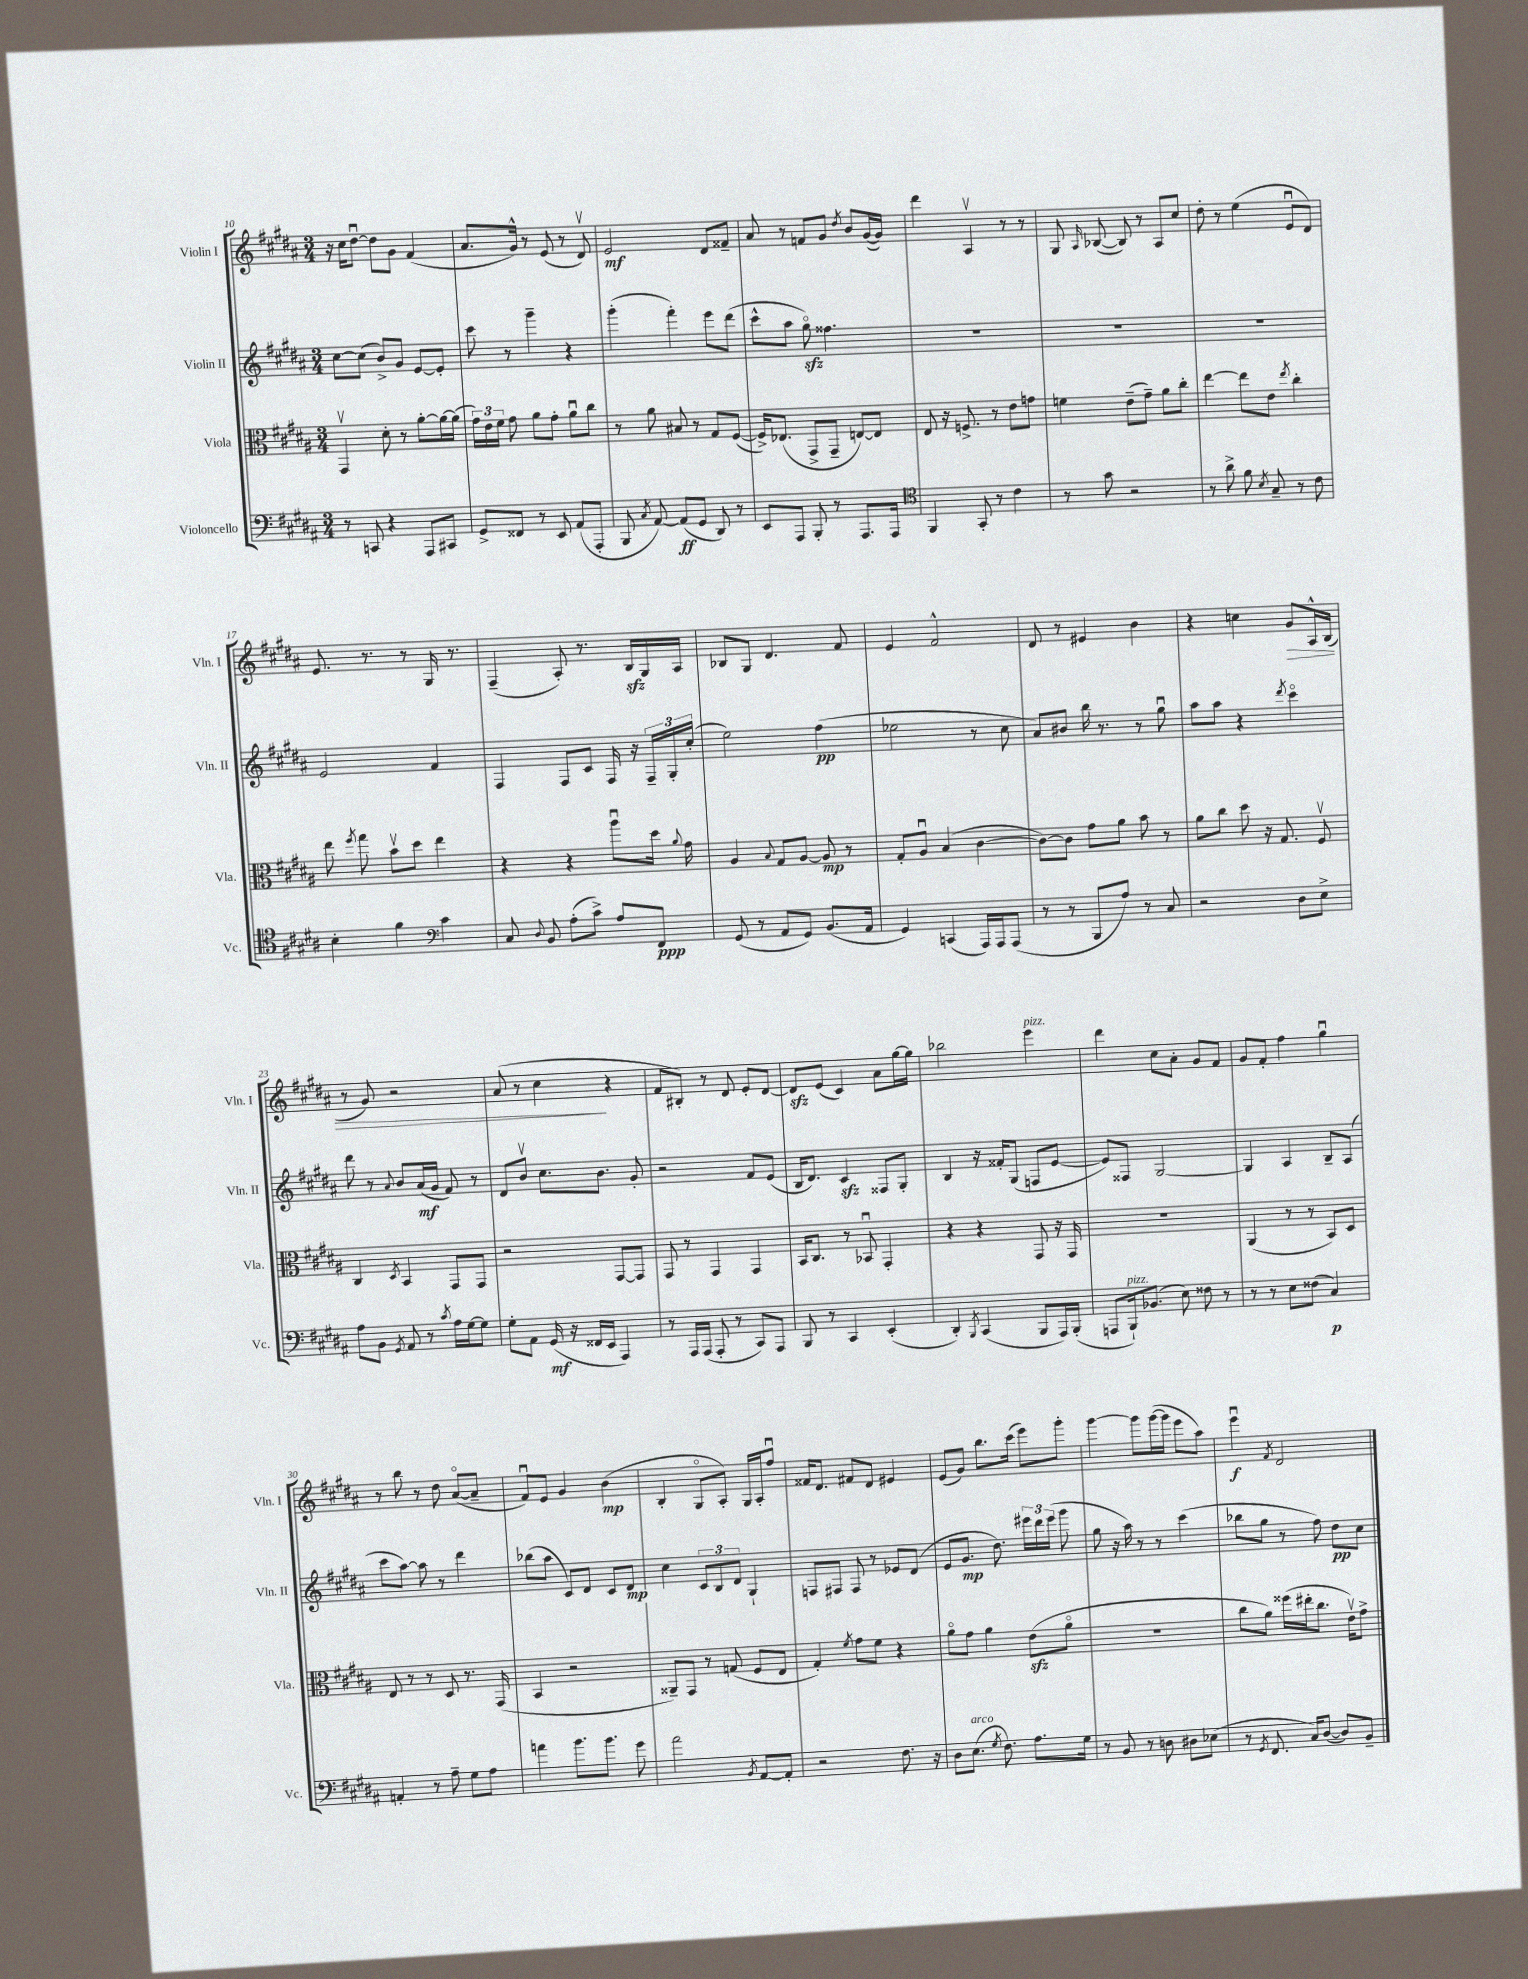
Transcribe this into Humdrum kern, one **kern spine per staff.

**kern	**dynam	**kern	**dynam	**kern	**dynam	**kern	**dynam
*part4	*part4	*part3	*part3	*part2	*part2	*part1	*part1
*staff4	*staff4	*staff3	*staff3	*staff2	*staff2	*staff1	*staff1
*I"Violoncello	*	*I"Viola	*	*I"Violin II	*	*I"Violin I	*
*I'Vc.	*	*I'Vla.	*	*I'Vln. II	*	*I'Vln. I	*
*clefF4	*	*clefC3	*	*clefG2	*	*clefG2	*
*k[f#c#g#d#a#]	*	*k[f#c#g#d#a#]	*	*k[f#c#g#d#a#]	*	*k[f#c#g#d#a#]	*
*M3/4	*	*M3/4	*	*M3/4	*	*M3/4	*
=10	=10	=10	=10	=10	=10	=10	=10
8r	.	4GG#v/	.	[8cc#\L	.	16r	.
.	.	.	.	.	.	16cc#\KL	.
8CCn/	.	.	.	(8cc#\J]	.	[8dd#u\J	.
4r	.	8d#'\	.	8b^/L)	.	8dd#\L]	.
.	.	8r	.	8g#/J	.	8g#\J	.
8AAA#/L	.	[8a#'\L	.	[8e/L	.	(4f#/	.
8CC#X/J	.	16a#\L_	.	8e'/J]	.	.	.
.	.	(16a#\JJ]	.	.	.	.	.
=11	=11	=11	=11	=11	=11	=11	=11
8GG#^/L	.	24g#\LL)	.	8ccc#\	.	8.a#/L	.
.	.	24e\	.	.	.	.	.
.	.	24f#\JJ	.	.	.	.	.
8FF##X/J	.	8g#\	.	8r	.	.	.
.	.	.	.	.	.	16g#^^/Jk)	.
8r	.	8a#\L	.	4ggg#~\	.	8r	.
8EE/	.	8g#'\J	.	.	.	(8e/	.
(8AA#/L	.	8a#u\L	.	4r	.	8r	.
8AAA#'/J	.	8cc#\J	.	.	.	8d#v/)	.
=12	=12	=12	=12	=12	=12	=12	=12
8BBB/	.	8r	.	(4ggg#'\	.	2e/	mf
8qC#/	.	.	.	.	.	.	.
[8AA#/)	.	8a#\	.	.	.	.	.
(8AA#/L]	ff	8B#X/	.	4fff#'\)	.	.	.
8GG#/J	.	8r	.	.	.	.	.
8DD#/)	.	8G#/L	.	8eee\L	.	8d#/L	.
8r	.	([8F#/J	.	(8ddd#\J	.	8f##X~/J	.
=13	=13	=13	=13	=13	=13	=13	=13
8EE/L	.	16F#^/KL])	.	8ccc#^^\L	.	8a#/	.
.	.	(8.E-X/J	.	.	.	.	.
8AAA#/J	.	.	.	8aa#\J	.	8r	.
8BBB'/	.	8GG#^/L	.	8gg#zz\)	.	8fn/L	.
8r	.	8GG#~/J	.	4.ff##X\	.	8g#/J	.
.	.	.	.	.	.	8qdd#/	.
8.AAA#/L	.	[8En/L)	.	.	.	8b/L	.
.	.	8E/J]	.	.	.	([16g#/L	.
16AAA#/Jk	.	.	.	.	.	16g#/JJ])	.
=14	=14	=14	=14	=14	=14	=14	=14
*clefC4	*	*	*	*	*	*	*
4FF#/	.	8E/	.	2.r	.	4ddd#\	.
.	.	16r	.	.	.	.	.
.	.	8.Fn^/	.	.	.	.	.
8GG#'/	.	.	.	.	.	4A#v/	.
8r	.	8r	.	.	.	.	.
4c#\	.	8e\L	.	.	.	8r	.
.	.	8gn\J	.	.	.	8r	.
=15	=15	=15	=15	=15	=15	=15	=15
8r	.	4fn\	.	2.r	.	8G#/	.
.	.	.	.	.	.	16qqA#/	.
8g#\	.	.	.	.	.	([8B-X/	.
2r	.	(8e~\L	.	.	.	8B-/])	.
.	.	8g#~\J)	.	.	.	8r	.
.	.	8a#\L	.	.	.	8A#/L	.
.	.	8cc#'\J	.	.	.	8cc#/J	.
=16	=16	=16	=16	=16	=16	=16	=16
8r	.	[4ee\	.	2.r	.	8dd#'\	.
8a#^\	.	.	.	.	.	8r	.
8f#\	.	8ee\L]	.	.	.	(4ee\	.
8qB/	.	.	.	.	.	.	.
8G#~/	.	8e\J	.	.	.	.	.
.	.	8qee/	.	.	.	.	.
8r	.	4cc#'\	.	.	.	8eu/L	.
8c#\	.	.	.	.	.	8d#/J)	.
!!LO:LB:g=z
=17	=17	=17	=17	=17	=17	=17	=17
4B'\	.	8ee\	.	2e/	.	8.e/	.
.	.	8qff#/	.	.	.	.	.
.	.	8gg#\	.	.	.	.	.
.	.	.	.	.	.	8.r	.
4f#\	.	8bv\L	.	.	.	.	.
.	.	8dd#\J	.	.	.	8r	.
*clefF4	*	*	*	*	*	*	*
4c#\	.	4ee\	.	4f#/	.	16G#/	.
.	.	.	.	.	.	8.r	.
=18	=18	=18	=18	=18	=18	=18	=18
8C#/	.	4r	.	4F#/	.	(4F#~/	.
8qqD#/	.	.	.	.	.	.	.
8BB/	.	.	.	.	.	.	.
(8A#'\L	.	4r	.	8F#/L	.	8A#'/)	.
8c#^\J)	.	.	.	8c#/J	.	8.r	.
8A#/L	.	8aa#u\L	.	16F#/	.	.	.
.	.	.	.	16r	.	16Bzz/LL	.
8FF#/J	ppp	16dd#\Jk	.	24F#~/LL	.	16G#/	.
.	.	.	.	24G#'/	.	.	.
.	.	8qqa#/	.	.	.	.	.
.	.	16g#\	.	.	.	16A#/JJ	.
.	.	.	.	(24cc#'/JJ	.	.	.
=19	=19	=19	=19	=19	=19	=19	=19
(8GG#/	.	4A#/	.	2ee\)	.	8B-X/L	.
8r	.	.	.	.	.	8G#/J	.
.	.	8qqB/	.	.	.	.	.
8AA#/L	.	8G#/L	.	.	.	4.d#/	.
8GG#/J)	.	[8A#/J	.	.	.	.	.
(8.BB/L	.	8A#/]	mp	(4ff#\	pp	.	.
.	.	8r	.	.	.	8f#/	.
16AA#/Jk	.	.	.	.	.	.	.
=20	=20	=20	=20	=20	=20	=20	=20
4GG#/)	.	8G#'/L	.	2ee-X\	.	4e/	.
.	.	8A#u/J	.	.	.	.	.
(4CCn/	.	(4B/	.	.	.	2f#^^/	.
16AAA#/LL)	.	[4c#\	.	8r	.	.	.
16AAA#/J	.	.	.	.	.	.	.
(8AAA#/J	.	.	.	8cc#\	.	.	.
=21	=21	=21	=21	=21	=21	=21	=21
8r	.	8c#\L_)	.	8a#/L)	.	8d#/	.
8r	.	8c#\J]	.	8b#X/J	.	8r	.
8BBB/L	.	8g#\L	.	16bb\	.	4e#X/	.
.	.	.	.	8.r	.	.	.
8A#/J)	.	8a#\J	.	.	.	.	.
8r	.	8b\	.	8r	.	4b\	.
8C#/	.	8r	.	8gg#u\	.	.	.
=22	=22	=22	=22	=22	=22	=22	=22
2r	.	8a#\L	.	8aa#\L	.	4r	.
.	.	8cc#\J	.	8aa#\J	.	.	.
.	.	8dd#\	.	4r	.	4ccn\	.
.	.	16r	.	.	.	.	.
.	.	8.G#/	.	.	.	.	.
.	.	.	.	8qddd#/	.	.	.
!	!	!	!	!	!	!	!LO:HP:b
8D#\L	.	.	.	4ccc#\	.	8g#/L	>
8E^\J	.	8F#v/	.	.	.	16A#^^/L	.
.	.	.	.	.	.	(16B/JJ	.
!!LO:LB:g=z
=23	=23	=23	=23	=23	=23	=23	=23
8A#\L	.	4C#/	.	8ddd#\	.	8r	.
8BB\J	.	.	.	8r	.	8g#/)	.
8qGG#/	.	8qD#/	.	8qqa#/	.	.	.
8AA#/	.	4BB/	.	8b/L	.	2r	.
8r	.	.	.	(16a#/L	mf	.	.
.	.	.	.	16g#/JJ	.	.	.
8qc#/	.	.	.	.	.	.	.
16A#\LL	.	8GG#/L	.	8f#/)	.	.	.
[16G#\J	.	.	.	.	.	.	.
8G#\J]	.	8GG#/J	.	8r	.	.	.
=24	=24	=24	=24	=24	=24	=24	=24
8G#'\L	.	2r	.	8d#/L	.	(8a#/	.
8AA#\J	.	.	.	8bv/J	.	8r	.
(16GG#/	mf	.	.	8.cc#\L	.	4cc#\	.
16r	.	.	.	.	.	.	.
16FF##X/LL	.	.	.	.	.	.	.
16EE/JJ	.	.	.	8.b\J	.	.	.
4AAA#/)	.	[8GG#/L	.	.	.	4r	]
.	.	8GG#/J]	.	8g#'/	.	.	.
=25	=25	=25	=25	=25	=25	=25	=25
8r	.	8GG#/	.	2r	.	8f#/L	.
16AAA#/LL	.	8r	.	.	.	8B#X'/J)	.
(16AAA#/JJ	.	.	.	.	.	.	.
8AAA#'/	.	4GG#/	.	.	.	8r	.
8r	.	.	.	.	.	8d#/	.
8CC#/L)	.	4GG#/	.	8f#/L	.	8e'/L	.
8AAA#/J	.	.	.	(8e/J	.	[8d#/J	.
=26	=26	=26	=26	=26	=26	=26	=26
8BBB/	.	16BB/KL	.	16B/KL	.	8d#zz/L]	.
.	.	8.C#/J	.	8.d#/J)	.	.	.
8r	.	.	.	.	.	(8e/J	.
4CC#/	.	8r	.	4c#zz/	.	4c#/)	.
.	.	8BB-Xu/	.	.	.	.	.
(4EE'/	.	4GG#'/	.	8F##X/L	.	8a#\L	.
.	.	.	.	8G#'/J	.	[16gg#\L	.
.	.	.	.	.	.	16gg#\JJ]	.
=27	=27	=27	=27	=27	=27	=27	=27
4DD#'/)	.	4r	.	4B/	.	2bb-X\	.
8qBBB/	.	.	.	.	.	.	.
(4CC#/	.	4r	.	16r	.	.	.
.	.	.	.	16f##X'/KL	.	.	.
.	.	.	.	(8G#/J	.	.	.
!	!	!	!	!	!	!LO:TX:a:i:t=pizz.	!
8BBB/L	.	8GG#/	.	8Fn/L	.	4eee\	.
16AAA#/L)	.	16r	.	[8e/J	.	.	.
(16BBB'/JJ	.	16GG#/	.	.	.	.	.
=28	=28	=28	=28	=28	=28	=28	=28
8AAAn/L	.	2.r	.	8e/L])	.	4ddd#\	.
!LO:TX:a:i:t=pizz.	!	!	!	!	!	!	!
16BBB`/k)	.	.	.	8F##X/J	.	.	.
(8.BB-X/J	.	.	.	.	.	.	.
.	.	.	.	[2G#/	.	8cc#\L	.
8E\)	.	.	.	.	.	8a#'\J	.
8F##X\	.	.	.	.	.	8g#/L	.
8r	.	.	.	.	.	8f#/J	.
=29	=29	=29	=29	=29	=29	=29	=29
8r	.	(4AA#/	.	4G#/]	.	8g#/L	.
8r	.	.	.	.	.	8f#'/J	.
8E\L	.	8r	.	4A#/	.	4ff#\	.
(8F##X\J	.	8r	.	.	.	.	.
4C#/)	p	8BB/L)	.	8B~/L	.	4gg#u\	.
.	.	8D#/J	.	(8A#/J	.	.	.
!!LO:LB:g=z
=30	=30	=30	=30	=30	=30	=30	=30
4AAn'/	.	8E/	.	8ccc#\L	.	8r	.
.	.	8r	.	[8aa#\J)	.	8bb\	.
8r	.	8r	.	8aa#\]	.	8r	.
8A#~\	.	8D#/	.	8r	.	8dd#\	.
8G#\L	.	8.r	.	4ddd#\	.	([8a#/L	.
8A#\J	.	.	.	.	.	8a#~/J]	.
.	.	(16GG#/	.	.	.	.	.
=31	=31	=31	=31	=31	=31	=31	=31
4an\	.	4BB/	.	(8bb-X\L	.	8f#u/L)	.
.	.	.	.	8aa#\J	.	8e/J	.
8.b\L	.	2r	.	8c#/L)	.	4g#/	.
.	.	.	.	8d#/J	.	.	.
8.b\J	.	.	.	.	.	.	.
.	.	.	.	8c#/L	.	(4b\	mp
8g#\	.	.	.	8d#/J	mp	.	.
=32	=32	=32	=32	=32	=32	=32	=32
2a#\	.	8AA##X~/L)	.	4cc#\	.	4B'/	.
.	.	8GG#/J	.	.	.	.	.
.	.	8r	.	12c#/L	.	8G#/L	.
.	.	.	.	12B/	.	.	.
.	.	(8Gn/	.	.	.	8A#'/J)	.
.	.	.	.	12d#/J	.	.	.
8qBB/	.	.	.	.	.	.	.
[8AA#/L	.	8F#/L	.	4G#`/	.	16G#/LL	.
.	.	.	.	.	.	16A#'/J	.
8AA#'/J]	.	8E/J	.	.	.	8ff#u/J	.
=33	=33	=33	=33	=33	=33	=33	=33
2r	.	4G#'/)	.	8Fn/L	.	16f##X/KL	.
.	.	.	.	.	.	8.d#/J	.
.	.	.	.	8F#X/J	.	.	.
.	.	8qf#/	.	.	.	.	.
.	.	8g#\L	.	8F#/	.	8f#X/L	.
.	.	8f#\J	.	8r	.	8d#/J	.
8.F#\	.	4r	.	8e-X/L	.	4e#X/	.
.	.	.	.	(8d#/J	.	.	.
16r	.	.	.	.	.	.	.
=34	=34	=34	=34	=34	=34	=34	=34
8D#\L	.	8a#\L	.	8e/L	.	(8e/L	.
!LO:TX:a:i:t=arco	!	!	!	!	!	!	!
(8.E\J	.	8g#\J	.	8.g#/J	mp	8g#/J)	.
.	.	4a#\	.	.	.	8.bb\L	.
8qG#/	.	.	.	.	.	.	.
8.F#\)	.	.	.	8.dd#\)	.	.	.
.	.	.	.	.	.	(16ccc#\Jk	.
8.A#\L	.	(8ezz\L	.	24eee#X\LL	.	8eee\L)	.
.	.	.	.	24ddd#\	.	.	.
.	.	.	.	(24eee#\JJ	.	.	.
.	.	8a#\J	.	8ggg#\	.	8ggg#'\J	.
16G#\Jk	.	.	.	.	.	.	.
=35	=35	=35	=35	=35	=35	=35	=35
8r	.	2.r	.	8gg#\	.	[4ggg#\	.
8BB/	.	.	.	16r	.	.	.
.	.	.	.	16aa#\)	.	.	.
8r	.	.	.	8r	.	8ggg#\L]	.
8Dn\	.	.	.	8r	.	([16ggg#\L	.
.	.	.	.	.	.	16ggg#\JJ]	.
8D#X\L	.	.	.	(4ccc#\	.	8eee\L	.
(8E-X\J	.	.	.	.	.	8aa#\J)	.
=36	=36	=36	=36	=36	=36	=36	=36
8r	.	8cc#\L	.	8bb-X\L	.	4eeeu\	f
8qGG#/	.	.	.	.	.	.	.
8.FF#/	.	8a#\J)	.	8gg#\J	.	.	.
.	.	.	.	.	.	8qf#/	.
.	.	(16ff##X\LL	.	8r	.	2d#/	.
16C#/KL)	.	16ee#X'\J	.	.	.	.	.
([8D#/J	.	8.cc#\J	.	8ff#\)	.	.	.
8D#/L])	.	.	.	8dd#\L	pp	.	.
.	.	16ev\KL)	.	.	.	.	.
8BB~/J	.	8g#^\J	.	8cc#\J	.	.	.
==	==	==	==	==	==	==	==
*-	*-	*-	*-	*-	*-	*-	*-
